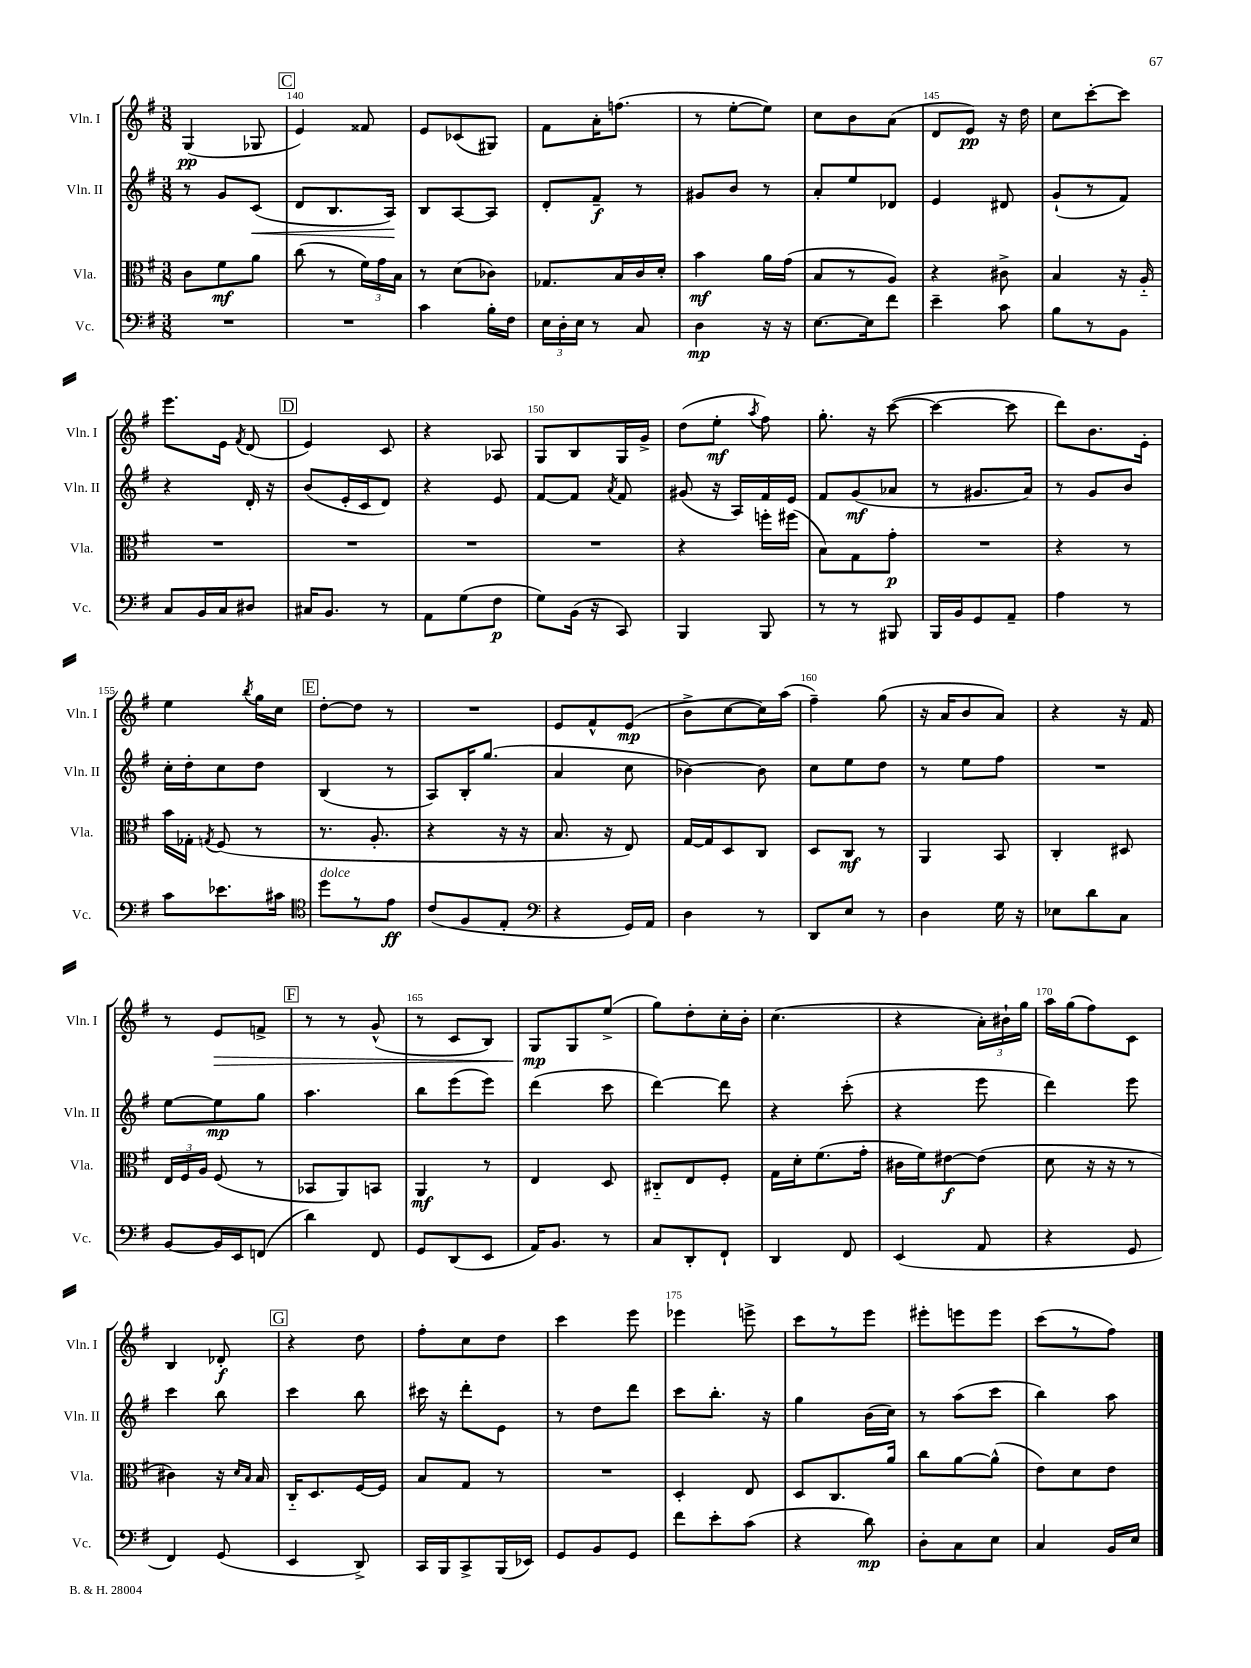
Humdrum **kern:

**kern	**dynam	**kern	**dynam	**kern	**dynam	**kern	**dynam
*part4	*part4	*part3	*part3	*part2	*part2	*part1	*part1
*staff4	*staff4	*staff3	*staff3	*staff2	*staff2	*staff1	*staff1
*I"Vc.	*	*I"Vla.	*	*I"Vln. II	*	*I"Vln. I	*
*I'Vc.	*	*I'Vla.	*	*I'Vln. II	*	*I'Vln. I	*
*clefF4	*	*clefC3	*	*clefG2	*	*clefG2	*
*k[f#]	*	*k[f#]	*	*k[f#]	*	*k[f#]	*
*M3/8	*	*M3/8	*	*M3/8	*	*M3/8	*
=139	=139	=139	=139	=139	=139	=139	=139
4.r	.	8c\L	.	8r	.	(4G/	pp
.	.	8f#\	mf	8g/L	.	.	.
!	!	!	!	!	!LO:HP:b	!	!
.	.	8a\J	.	(8c/J	<	8G-X/	.
!!LO:REH:place=s1:t=C
=140	=140	=140	=140	=140	=140	=140	=140
4.r	.	(8cc\	.	8d/L	.	4e/)	.
.	.	8r	.	8.B/	.	.	.
.	.	24f#\LL)	.	.	.	8f##X/	.
.	.	24g\	.	.	.	.	.
.	.	.	.	16A/Jk)	.	.	.
.	.	24B\JJ	.	.	.	.	.
.	.	.	.	.	[	.	.
=141	=141	=141	=141	=141	=141	=141	=141
4c\	.	8r	.	8B/L	.	8e/L	.
.	.	(8d\L	.	[8A/	.	(8c-X/	.
16B'\LL	.	8c-X\J)	.	8A/J]	.	8G#X/J)	.
16F#\JJ	.	.	.	.	.	.	.
=142	=142	=142	=142	=142	=142	=142	=142
24E\LL	.	8.G-X/L	.	8d'/L	.	8f#\L	.
24D'\	.	.	.	.	.	.	.
24E\JJ	.	.	.	.	.	.	.
8r	.	.	.	8f#~/J	f	16a'\K	.
.	.	16B/L	.	.	.	(8.ffn\J	.
8C/	.	16c/	.	8r	.	.	.
.	.	16d'/JJ	.	.	.	.	.
=143	=143	=143	=143	=143	=143	=143	=143
4D\	mp	4b\	mf	8g#X/L	.	8r	.
.	.	.	.	8b/J	.	[8ee'\L	.
16r	.	16a\LL	.	8r	.	8ee\J])	.
16r	.	(16g\JJ	.	.	.	.	.
=144	=144	=144	=144	=144	=144	=144	=144
[8.E\L	.	8B/L	.	8a'/L	.	8cc\L	.
.	.	8r	.	8ee/	.	8b\	.
16E\k]	.	.	.	.	.	.	.
8f#\J	.	8A/J)	.	8d-X/J	.	(8a\J	.
=145	=145	=145	=145	=145	=145	=145	=145
4e~\	.	4r	.	4e/	.	8d/L	.
.	.	.	.	.	.	8e/J)	pp
8c\	.	8c#X^\	.	8d#X/	.	16r	.
.	.	.	.	.	.	16dd\	.
=146	=146	=146	=146	=146	=146	=146	=146
8B\L	.	4B/	.	(8g`/L	.	8cc\L	.
8r	.	.	.	8r	.	[8ccc'\	.
8BB\J	.	16r	.	8f#/J)	.	8ccc\J]	.
.	.	16A/	.	.	.	.	.
!!LO:LB:g=z
=147	=147	=147	=147	=147	=147	=147	=147
8C/L	.	4.r	.	4r	.	8.eee\L	.
16BB/L	.	.	.	.	.	.	.
16C/J	.	.	.	.	.	16e\Jk	.
.	.	.	.	.	.	8qf#/	.
8D#X/J	.	.	.	16d'/	.	(8d/	.
.	.	.	.	16r	.	.	.
!!LO:REH:place=s1:t=D
=148	=148	=148	=148	=148	=148	=148	=148
16C#X/KL	.	4.r	.	(8b/L	.	4e/)	.
8.BB/J	.	.	.	.	.	.	.
.	.	.	.	16e'/L	.	.	.
.	.	.	.	16c/J	.	.	.
8r	.	.	.	8d/J)	.	8c/	.
=149	=149	=149	=149	=149	=149	=149	=149
8AA\L	.	4.r	.	4r	.	4r	.
(8G\	.	.	.	.	.	.	.
8F#\J	p	.	.	8e/	.	8A-X/	.
=150	=150	=150	=150	=150	=150	=150	=150
8G\L)	.	4.r	.	[8f#/L	.	8G/L	.
(16BB\Jk	.	.	.	8f#/J]	.	8B/	.
16r	.	.	.	.	.	.	.
.	.	.	.	8qa/	.	.	.
8CC/)	.	.	.	8f#/	.	16G/L	.
.	.	.	.	.	.	16g^/JJ	.
=151	=151	=151	=151	=151	=151	=151	=151
4BBB/	.	4r	.	(8g#X/	.	(8dd\L	.
.	.	.	.	16r	.	8ee'\J	mf
.	.	.	.	16A/LL)	.	.	.
.	.	.	.	.	.	8qaa/	.
8BBB/	.	16ffn'\LL	.	16f#/	.	8ff#\)	.
.	.	(16ff#X\JJ	.	16e/JJ	.	.	.
=152	=152	=152	=152	=152	=152	=152	=152
8r	.	8B\L)	.	8f#/L	.	8.gg'\	.
8r	.	8G\	.	(8g/	mf	.	.
.	.	.	.	.	.	16r	.
8BBB#X/	.	8g'\J	p	8a-X/J	.	([8ccc\	.
=153	=153	=153	=153	=153	=153	=153	=153
16BBB/LL	.	4.r	.	8r	.	4ccc\_	.
16BB/J	.	.	.	.	.	.	.
8GG/	.	.	.	8.g#X/L	.	.	.
8AA~/J	.	.	.	.	.	8ccc\]	.
.	.	.	.	16a/Jk)	.	.	.
=154	=154	=154	=154	=154	=154	=154	=154
4A\	.	4r	.	8r	.	8ddd\L)	.
.	.	.	.	8g/L	.	8.b\	.
8r	.	8r	.	8b/J	.	.	.
.	.	.	.	.	.	16e'\Jk	.
!!LO:LB:g=z
=155	=155	=155	=155	=155	=155	=155	=155
8c\L	.	16b\LL	.	16cc'\LL	.	4ee\	.
.	.	16G-X'\JJ	.	16dd'\J	.	.	.
.	.	8qGn/	.	.	.	.	.
8.e-X\	.	(8F#/	.	8cc\	.	.	.
.	.	.	.	.	.	8qbb/	.
.	.	8r	.	8dd\J	.	16gg\LL	.
16c#X\Jk	.	.	.	.	.	16cc\JJ	.
!!LO:REH:place=s1:t=E
=156	=156	=156	=156	=156	=156	=156	=156
*clefC4	*	*	*	*	*	*	*
!LO:TX:a:i:t=dolce	!	!	!	!	!	!	!
8dd\L	.	8.r	.	(4B/	.	[8dd'\L	.
8r	.	.	.	.	.	8dd\J]	.
.	.	8.A'/	.	.	.	.	.
8e\J	ff	.	.	8r	.	8r	.
=157	=157	=157	=157	=157	=157	=157	=157
(8c/L	.	4r	.	8A/L)	.	4.r	.
8F#/	.	.	.	16B'/K	.	.	.
.	.	.	.	(8.gg/J	.	.	.
8E'/J	.	16r	.	.	.	.	.
.	.	16r	.	.	.	.	.
=158	=158	=158	=158	=158	=158	=158	=158
*clefF4	*	*	*	*	*	*	*
4r	.	8.B/	.	4a/	.	8e/L	.
.	.	.	.	.	.	8f#^^/	.
.	.	16r	.	.	.	.	.
16GG/LL)	.	8E/)	.	8cc\	.	(8e/J	mp
16AA/JJ	.	.	.	.	.	.	.
=159	=159	=159	=159	=159	=159	=159	=159
4D\	.	[16G/LL	.	[4b-X\)	.	8b^\L	.
.	.	16G/J]	.	.	.	.	.
.	.	8D/	.	.	.	[8cc\	.
8r	.	8C/J	.	8b-\]	.	16cc\L])	.
.	.	.	.	.	.	(16aa\JJ	.
=160	=160	=160	=160	=160	=160	=160	=160
8DD/L	.	8D/L	.	8cc\L	.	4ff#~\)	.
8E/J	.	8C/J	mf	8ee\	.	.	.
8r	.	8r	.	8dd\J	.	(8gg\	.
=161	=161	=161	=161	=161	=161	=161	=161
4D\	.	4AA/	.	8r	.	16r	.
.	.	.	.	.	.	16a/KL	.
.	.	.	.	8ee\L	.	8b/	.
16G\	.	8BB/	.	8ff#\J	.	8a/J)	.
16r	.	.	.	.	.	.	.
=162	=162	=162	=162	=162	=162	=162	=162
8E-X\L	.	4C'/	.	4.r	.	4r	.
8d\	.	.	.	.	.	.	.
8C\J	.	8D#X/	.	.	.	16r	.
.	.	.	.	.	.	16f#/	.
!!LO:LB:g=z
=163	=163	=163	=163	=163	=163	=163	=163
[8BB/L	.	24E/LL	.	[8ee\L	.	8r	.
.	.	24F#/	.	.	.	.	.
.	.	24A/JJ	.	.	.	.	.
!	!	!	!	!	!	!	!LO:HP:b
16BB/L]	.	(8F#/	.	8ee\]	mp	8e/L	>
16EE/J	.	.	.	.	.	.	.
(8FFn/J	.	8r	.	8gg\J	.	8fn^/J	.
!!LO:REH:place=s1:t=F
=164	=164	=164	=164	=164	=164	=164	=164
4d\)	.	8BB-X/L	.	4.aa\	.	8r	.
.	.	8AA/)	.	.	.	8r	.
8FF#/	.	8BBn/J	.	.	.	(8g^^/	.
=165	=165	=165	=165	=165	=165	=165	=165
8GG/L	.	4AA/	mf	8bb\L	.	8r	.
(8DD/	.	.	.	(8eee\	.	8c/L	.
8EE/J	.	8r	.	8eee\J)	.	8B/J)	.
=166	=166	=166	=166	=166	=166	=166	=166
16AA/KL)	.	4E/	.	(4ddd\	.	8G/L	mp
8.BB/J	.	.	.	.	.	.	.
.	.	.	.	.	.	8G/	]
8r	.	8D/	.	8ccc\	.	(8ee^/J	.
=167	=167	=167	=167	=167	=167	=167	=167
8C/L	.	8C#X/L	.	[4ddd\)	.	8gg\L)	.
8DD'/	.	8E/	.	.	.	8dd'\	.
8FF#`/J	.	8F#'/J	.	8ddd\]	.	16cc'\L	.
.	.	.	.	.	.	16b'\JJ	.
=168	=168	=168	=168	=168	=168	=168	=168
4DD/	.	16G\LL	.	4r	.	(4.cc\	.
.	.	16d'\J	.	.	.	.	.
.	.	(8.f#\	.	.	.	.	.
8FF#/	.	.	.	(8ccc'\	.	.	.
.	.	16g'\Jk	.	.	.	.	.
=169	=169	=169	=169	=169	=169	=169	=169
(4EE/	.	16c#X\LL	.	4r	.	4r	.
.	.	16f#\J)	.	.	.	.	.
.	.	[8e#X\	f	.	.	.	.
8AA/	.	(8e#\J]	.	8eee\	.	24a'\LL)	.
.	.	.	.	.	.	24b#X`\	.
.	.	.	.	.	.	24gg\JJ	.
=170	=170	=170	=170	=170	=170	=170	=170
4r	.	8d\	.	4ddd\)	.	16aa\LL	.
.	.	.	.	.	.	(16gg\J	.
.	.	16r	.	.	.	8ff#\)	.
.	.	16r	.	.	.	.	.
8GG/	.	8r	.	8eee\	.	8c\J	.
!!LO:LB:g=z
=171	=171	=171	=171	=171	=171	=171	=171
4FF#/)	.	4c#X\)	.	4ccc\	.	4B/	.
(8GG/	.	16r	.	8bb\	.	8d-X'/	f
.	.	16qqd/LL	.	.	.	.	.
.	.	16qqB/JJ	.	.	.	.	.
.	.	16B/	.	.	.	.	.
!!LO:REH:place=s1:t=G
=172	=172	=172	=172	=172	=172	=172	=172
4EE/	.	16C/KL	.	4ccc\	.	4r	.
.	.	8.D/	.	.	.	.	.
8DD^/)	.	[16F#/L	.	8bb\	.	8dd\	.
.	.	16F#/JJ]	.	.	.	.	.
=173	=173	=173	=173	=173	=173	=173	=173
16CC/LL	.	8B/L	.	16ccc#X\	.	8ff#'\L	.
16BBB/J	.	.	.	16r	.	.	.
8CC^/	.	8G/J	.	8ddd'\L	.	8cc\	.
(16BBB/L	.	8r	.	8e\J	.	8dd\J	.
16EE-X/JJ)	.	.	.	.	.	.	.
=174	=174	=174	=174	=174	=174	=174	=174
8GG/L	.	4.r	.	8r	.	4ccc\	.
8BB/	.	.	.	8dd\L	.	.	.
8GG/J	.	.	.	8ddd\J	.	8eee\	.
=175	=175	=175	=175	=175	=175	=175	=175
8f#\L	.	4D'/	.	8ccc\L	.	4eee-X\	.
8e'\	.	.	.	8.bb'\J	.	.	.
(8c\J	.	8E/	.	.	.	8eeen^\	.
.	.	.	.	16r	.	.	.
=176	=176	=176	=176	=176	=176	=176	=176
4r	.	8D/L	.	4gg\	.	8ccc\L	.
.	.	8.C/	.	.	.	8r	.
8d\)	mp	.	.	(16b\LL	.	8eee\J	.
.	.	16a/Jk	.	16cc\JJ)	.	.	.
=177	=177	=177	=177	=177	=177	=177	=177
8D'\L	.	8cc\L	.	8r	.	8eee#X'\L	.
8C\	.	[8a\	.	(8aa\L	.	8eeen\	.
8E\J	.	(8a^^\J]	.	8ccc\J	.	8eee\J	.
=178	=178	=178	=178	=178	=178	=178	=178
4C/	.	8e\L)	.	4bb\)	.	(8ccc\L	.
.	.	8d\	.	.	.	8r	.
16BB/LL	.	8e\J	.	8aa\	.	8ff#\J)	.
16E/JJ	.	.	.	.	.	.	.
==	==	==	==	==	==	==	==
*-	*-	*-	*-	*-	*-	*-	*-
